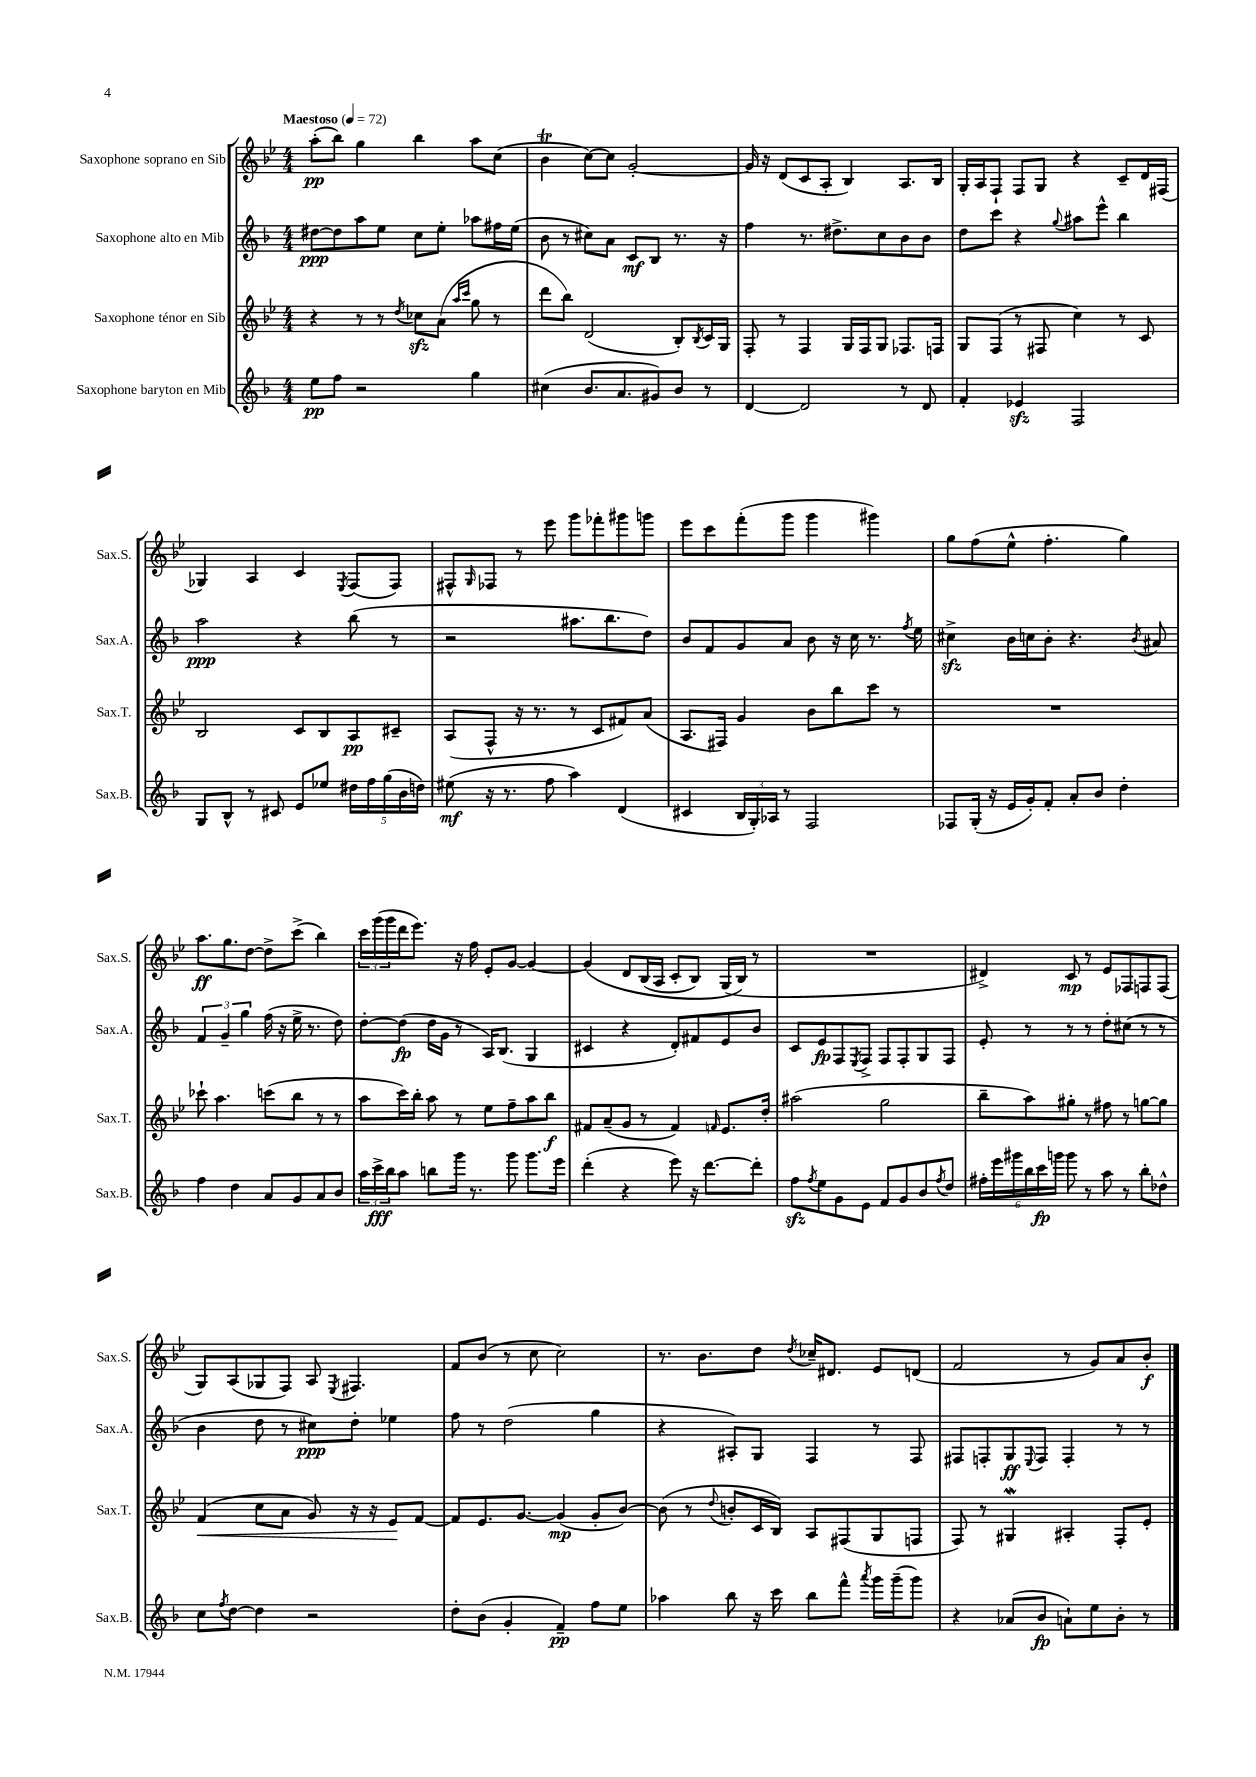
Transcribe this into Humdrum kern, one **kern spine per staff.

**kern	**dynam	**kern	**dynam	**kern	**dynam	**kern	**dynam
*part4	*part4	*part3	*part3	*part2	*part2	*part1	*part1
*staff4	*staff4	*staff3	*staff3	*staff2	*staff2	*staff1	*staff1
*I"Saxophone baryton en Mib	*	*I"Saxophone ténor en Sib	*	*I"Saxophone alto en Mib	*	*I"Saxophone soprano en Sib	*
*I'Sax.B.	*	*I'Sax.T.	*	*I'Sax.A.	*	*I'Sax.S.	*
*clefG2	*	*clefG2	*	*clefG2	*	*clefG2	*
*k[b-]	*	*k[b-e-]	*	*k[b-]	*	*k[b-e-]	*
*M4/4	*	*M4/4	*	*M4/4	*	*M4/4	*
*MM72	*	*MM72	*	*MM72	*	*MM72	*
=1	=1	=1	=1	=1	=1	=1	=1
!	!	!	!	!	!	!LO:TX:a:B:t=Maestoso	!
8ee\L	pp	4r	.	[8dd#X\L	ppp	(8aa'\L	pp
8ff\J	.	.	.	8dd#\]	.	8bb-\J)	.
2r	.	8r	.	8aa\	.	4gg\	.
.	.	8r	.	8ee\J	.	.	.
.	.	8qdd/	.	.	.	.	.
.	.	8cc-Xzz\L	.	8cc\L	.	4bb-\	.
.	.	(8a\J	.	8ee'\J	.	.	.
.	.	16qqaa/LL	.	.	.	.	.
.	.	16qqccc/JJ	.	.	.	.	.
4gg\	.	8gg\	.	8aa-X\L	.	8aa\L	.
.	.	8r	.	16ff#X\L	.	(8cc\J	.
.	.	.	.	(16ee\JJ	.	.	.
=2	=2	=2	=2	=2	=2	=2	=2
(4cc#X\	.	8ddd\L	.	8b-\	.	4b-T\	.
.	.	8bb-\J)	.	8r	.	.	.
8.b-/L	.	(2d/	.	8cc#X\L)	.	[8cc\L)	.
.	.	.	.	8a\J	.	8cc\J]	.
8.a/	.	.	.	.	.	.	.
.	.	.	.	8c/L	mf	[2g'/	.
8g#X/)	.	.	.	8B-/J	.	.	.
8b-/J	.	8B-'/L)	.	8.r	.	.	.
.	.	8qB-/	.	.	.	.	.
8r	.	16c/L	.	.	.	.	.
.	.	16G/JJ	.	16r	.	.	.
=3	=3	=3	=3	=3	=3	=3	=3
[4d/	.	8F'/	.	4ff\	.	16g/]	.
.	.	.	.	.	.	16r	.
.	.	8r	.	.	.	(8d/L	.
2d/]	.	4F/	.	8.r	.	8c/	.
.	.	.	.	.	.	8A'/J	.
.	.	.	.	8.dd#X^\L	.	.	.
.	.	16G/LL	.	.	.	4B-/)	.
.	.	16F/J	.	.	.	.	.
.	.	8G/J	.	8cc\	.	.	.
8r	.	8.F-X/L	.	8b-\	.	8.A/L	.
8d/	.	.	.	8b-\J	.	.	.
.	.	16Fn/Jk	.	.	.	16B-/Jk	.
=4	=4	=4	=4	=4	=4	=4	=4
4f'/	.	8G/L	.	8dd\L	.	16G'/LL	.
.	.	.	.	.	.	16A/J	.
.	.	(8F/J	.	8ccc\J	.	8F`/J	.
4e-Xzz/	.	8r	.	4r	.	8F/L	.
.	.	8F#X/	.	.	.	8G/J	.
.	.	.	.	8qqgg/	.	.	.
2F/	.	4cc\)	.	8aa#X\L	.	4r	.
.	.	.	.	8eee^^\J	.	.	.
.	.	8r	.	4bb-\	.	8c~/L	.
.	.	8c/	.	.	.	16d/L	.
.	.	.	.	.	.	(16F#X/JJ	.
!!LO:LB:g=z
=5	=5	=5	=5	=5	=5	=5	=5
8G/L	.	2B-/	.	2aa\	ppp	4G-X/)	.
8B-^^/J	.	.	.	.	.	.	.
8r	.	.	.	.	.	4A/	.
8c#X/	.	.	.	.	.	.	.
8e/L	.	8c/L	.	4r	.	4c/	.
8ee-X/J	.	8B-/	.	.	.	.	.
.	.	.	.	.	.	8qE-/	.
20dd#X\LL	.	8A/	pp	(8bb-\	.	(8F/L	.
20ff\	.	.	.	.	.	.	.
(20gg\	.	.	.	.	.	.	.
.	.	8c#X~/J	.	8r	.	8F/J)	.
20b-\	.	.	.	.	.	.	.
20ddn\JJ)	.	.	.	.	.	.	.
=6	=6	=6	=6	=6	=6	=6	=6
(8ee#X\	mf	(8A/L	.	2r	.	8F#X^^/L	.
.	.	.	.	.	.	16qqG/	.
16r	.	8F^^/J	.	.	.	8F-X/J	.
8.r	.	.	.	.	.	.	.
.	.	16r	.	.	.	8r	.
.	.	8.r	.	.	.	.	.
8ff\	.	.	.	.	.	8eee-\	.
4aa\)	.	8r	.	8.aa#X\L	.	8ggg\L	.
.	.	8c/L	.	.	.	8fff-X'\	.
.	.	.	.	8.bb-\	.	.	.
(4d/	.	8f#X/)	.	.	.	8ggg#X\	.
.	.	(8a/J	.	8dd\J)	.	8gggn\J	.
=7	=7	=7	=7	=7	=7	=7	=7
4c#X/	.	8.A/L	.	8b-/L	.	8eee-\L	.
.	.	.	.	8f/	.	8ccc\	.
.	.	16F#X/Jk)	.	.	.	.	.
24B-/LL	.	4g/	.	8g/	.	(8fff'\	.
24G'/)	.	.	.	.	.	.	.
24A-X/JJ	.	.	.	.	.	.	.
8r	.	.	.	8a/J	.	8ggg\J	.
2F/	.	8b-\L	.	8b-\	.	4ggg\	.
.	.	8bb-\	.	16r	.	.	.
.	.	.	.	16cc\	.	.	.
.	.	8ccc\J	.	8.r	.	4ggg#X\)	.
.	.	8r	.	.	.	.	.
.	.	.	.	8qff/	.	.	.
.	.	.	.	16ee\	.	.	.
=8	=8	=8	=8	=8	=8	=8	=8
8F-X/L	.	1r	.	4cc#Xzz^\	.	8gg\L	.
(16G'/Jk	.	.	.	.	.	(8ff\	.
16r	.	.	.	.	.	.	.
16e/LL	.	.	.	16b-\LL	.	8ee-^^\J	.
16g'/J)	.	.	.	16ccn\J	.	.	.
8f'/J	.	.	.	8b-'\J	.	4.ff'\	.
8a'/L	.	.	.	4.r	.	.	.
8b-/J	.	.	.	.	.	.	.
4dd'\	.	.	.	.	.	4gg\)	.
.	.	.	.	8qb-/	.	.	.
.	.	.	.	8a#X/	.	.	.
!!LO:LB:g=z
=9	=9	=9	=9	=9	=9	=9	=9
4ff\	.	8ccc-X`\	.	6f/	.	8.aa\L	ff
.	.	4.aa\	.	.	.	.	.
.	.	.	.	6g~/	.	.	.
.	.	.	.	.	.	8.gg\	.
4dd\	.	.	.	.	.	.	.
.	.	.	.	6gg\	.	.	.
.	.	.	.	.	.	[8dd\J	.
8a/L	.	(8cccn\L	.	(16ff\	.	8dd^\L]	.
.	.	.	.	16r	.	.	.
8g/	.	8bb-\J	.	16ee^\	.	(8ccc^\J	.
.	.	.	.	8.r	.	.	.
8a/	.	8r	.	.	.	4bb-\)	.
8b-/J	.	8r	.	8dd\)	.	.	.
=10	=10	=10	=10	=10	=10	=10	=10
24aa\LL	.	8aa\L	.	[8dd'\L	.	24ccc\LL	.
24ccc^\	fff	.	.	.	.	(24ggg\	.
24bb-\J	.	.	.	.	.	24ggg\	.
8aa\J	.	16ccc\L)	.	(8dd\J]	fp	16ddd\J	.
.	.	16bb-'\JJ	.	.	.	8.eee-\J)	.
8bbn\L	.	8aa\	.	16dd\LL	.	.	.
.	.	.	.	16g\JJ	.	.	.
16ggg\Jk	.	8r	.	8r	.	16r	.
8.r	.	.	.	.	.	16ff\	.
.	.	8ee-\L	.	16A/KL)	.	8e-'/L	.
.	.	.	.	(8.B-/J	.	.	.
8ggg\	.	8ff~\	.	.	.	[8g/J	.
8.ggg\L	.	8aa\	.	4G/	.	4g/_	.
.	.	8bb-\J	f	.	.	.	.
16eee\Jk	.	.	.	.	.	.	.
=11	=11	=11	=11	=11	=11	=11	=11
(4ddd'\	.	8f#X/L	.	4c#X/	.	(4g/]	.
.	.	(8a~/	.	.	.	.	.
4r	.	8g/J	.	4r	.	8d/L	.
.	.	8r	.	.	.	(16B-/L	.
.	.	.	.	.	.	16A/JJ	.
8eee\)	.	4f#/)	.	8d'/L)	.	8c'/L	.
16r	.	.	.	8f#X/	.	8B-/J)	.
[8.ddd\L	.	.	.	.	.	.	.
.	.	16qqfn/	.	.	.	.	.
.	.	8.e-/L	.	8e/	.	(16G/LL	.
.	.	.	.	.	.	16B-/JJ)	.
8ddd'\J]	.	.	.	8b-/J	.	8r	.
.	.	16dd'/Jk	.	.	.	.	.
=12	=12	=12	=12	=12	=12	=12	=12
8ffzz\L	.	(2aa#X\	.	8c/L	.	1r	.
8qff/	.	.	.	.	.	.	.
8ee\	.	.	.	8e/	fp	.	.
8g\	.	.	.	8F/	.	.	.
.	.	.	.	8qE/	.	.	.
8e\J	.	.	.	8F^/J	.	.	.
8f/L	.	2gg\	.	8F/L	.	.	.
8g/	.	.	.	8F'/	.	.	.
8b-/	.	.	.	8G/	.	.	.
8qff/	.	.	.	.	.	.	.
8dd/J	.	.	.	8F/J	.	.	.
=13	=13	=13	=13	=13	=13	=13	=13
24ff#X'\LL	.	8bb-~\L	.	8e'/	.	4d#X^/)	.
24eee\	.	.	.	.	.	.	.
24ggg#X\	.	.	.	.	.	.	.
24bb-\	.	8aa\)	.	8r	.	.	.
24ccc\	fp	.	.	.	.	.	.
24gggn\JJ	.	.	.	.	.	.	.
8ggg\	.	8gg#X'\J	.	8r	.	8c/	mp
8r	.	8r	.	8r	.	8r	.
8aa\	.	8ff#X\	.	8dd'\L	.	8e-/L	.
8r	.	8r	.	(8cc#X\J	.	8F-X/	.
8bb-'\L	.	[8ggn\L	.	8r	.	8Fn/	.
8dd-X^^\J	.	8gg\J]	.	8r	.	(8F/J	.
!!LO:LB:g=z
=14	=14	=14	=14	=14	=14	=14	=14
!	!	!	!LO:HP:b	!	!	!	!
8cc\L	.	(4f/	<	4b-\	.	8G/L)	.
8qff/	.	.	.	.	.	.	.
[8dd\J	.	.	.	.	.	(8A/	.
4dd\]	.	8cc\L	.	8dd\	.	8G-X/	.
.	.	8a\J	.	8r	.	8F/J)	.
2r	.	8g/)	.	8cc#X\L)	ppp	8A/	.
.	.	.	.	.	.	8qE-/	.
.	.	16r	.	8dd'\J	.	4.F#X/	.
.	.	16r	.	.	.	.	.
.	.	8e-/L	.	4ee-X\	.	.	.
.	.	[8f/J	[	.	.	.	.
=15	=15	=15	=15	=15	=15	=15	=15
8dd'\L	.	8f/L]	.	8ff\	.	8f/L	.
(8b-\J	.	8.e-/	.	8r	.	(8b-/J	.
4g'/	.	.	.	(2dd\	.	8r	.
.	.	[8.g/J	.	.	.	.	.
.	.	.	.	.	.	8cc\	.
4f~/)	pp	(4g/]	mp	.	.	2cc\)	.
8ff\L	.	8g'/L	.	4gg\	.	.	.
8ee\J	.	[8b-/J)	.	.	.	.	.
=16	=16	=16	=16	=16	=16	=16	=16
4aa-X\	.	(8b-\]	.	4r	.	8.r	.
.	.	8r	.	.	.	.	.
.	.	.	.	.	.	8.b-\L	.
.	.	8qqdd/	.	.	.	.	.
8bb-\	.	8bn'/L	.	8A#X'/L)	.	.	.
16r	.	16c/L	.	8G/J	.	8dd\J	.
16ccc\	.	16B-/JJ)	.	.	.	.	.
.	.	.	.	.	.	8qdd/	.
8bb-\L	.	8A/L	.	4F/	.	16cc-X~/KL	.
.	.	.	.	.	.	8.d#X/J	.
8fff^^\J	.	(8F#X/	.	.	.	.	.
8qaaa/	.	.	.	.	.	.	.
16ggg\LL	.	8G/	.	8r	.	8e-/L	.
(16ggg~\J	.	.	.	.	.	.	.
8ggg\J)	.	8Fn/J	.	8F/	.	(8dn/J	.
=17	=17	=17	=17	=17	=17	=17	=17
4r	.	8F/)	.	8F#X/L	.	2f/	.
.	.	8r	.	8Fn'/	.	.	.
(8a-X/L	.	4G#XW/	.	8G/	ff	.	.
.	.	.	.	8qqE/	.	.	.
8b-/J	fp	.	.	8F/J	.	.	.
8an`\L)	.	4A#X'/	.	4F'/	.	8r	.
8ee\	.	.	.	.	.	8g/L)	.
8b-'\J	.	8F'/L	.	8r	.	8a/	.
8r	.	8e-'/J	.	8r	.	8b-'/J	f
==	==	==	==	==	==	==	==
*-	*-	*-	*-	*-	*-	*-	*-
